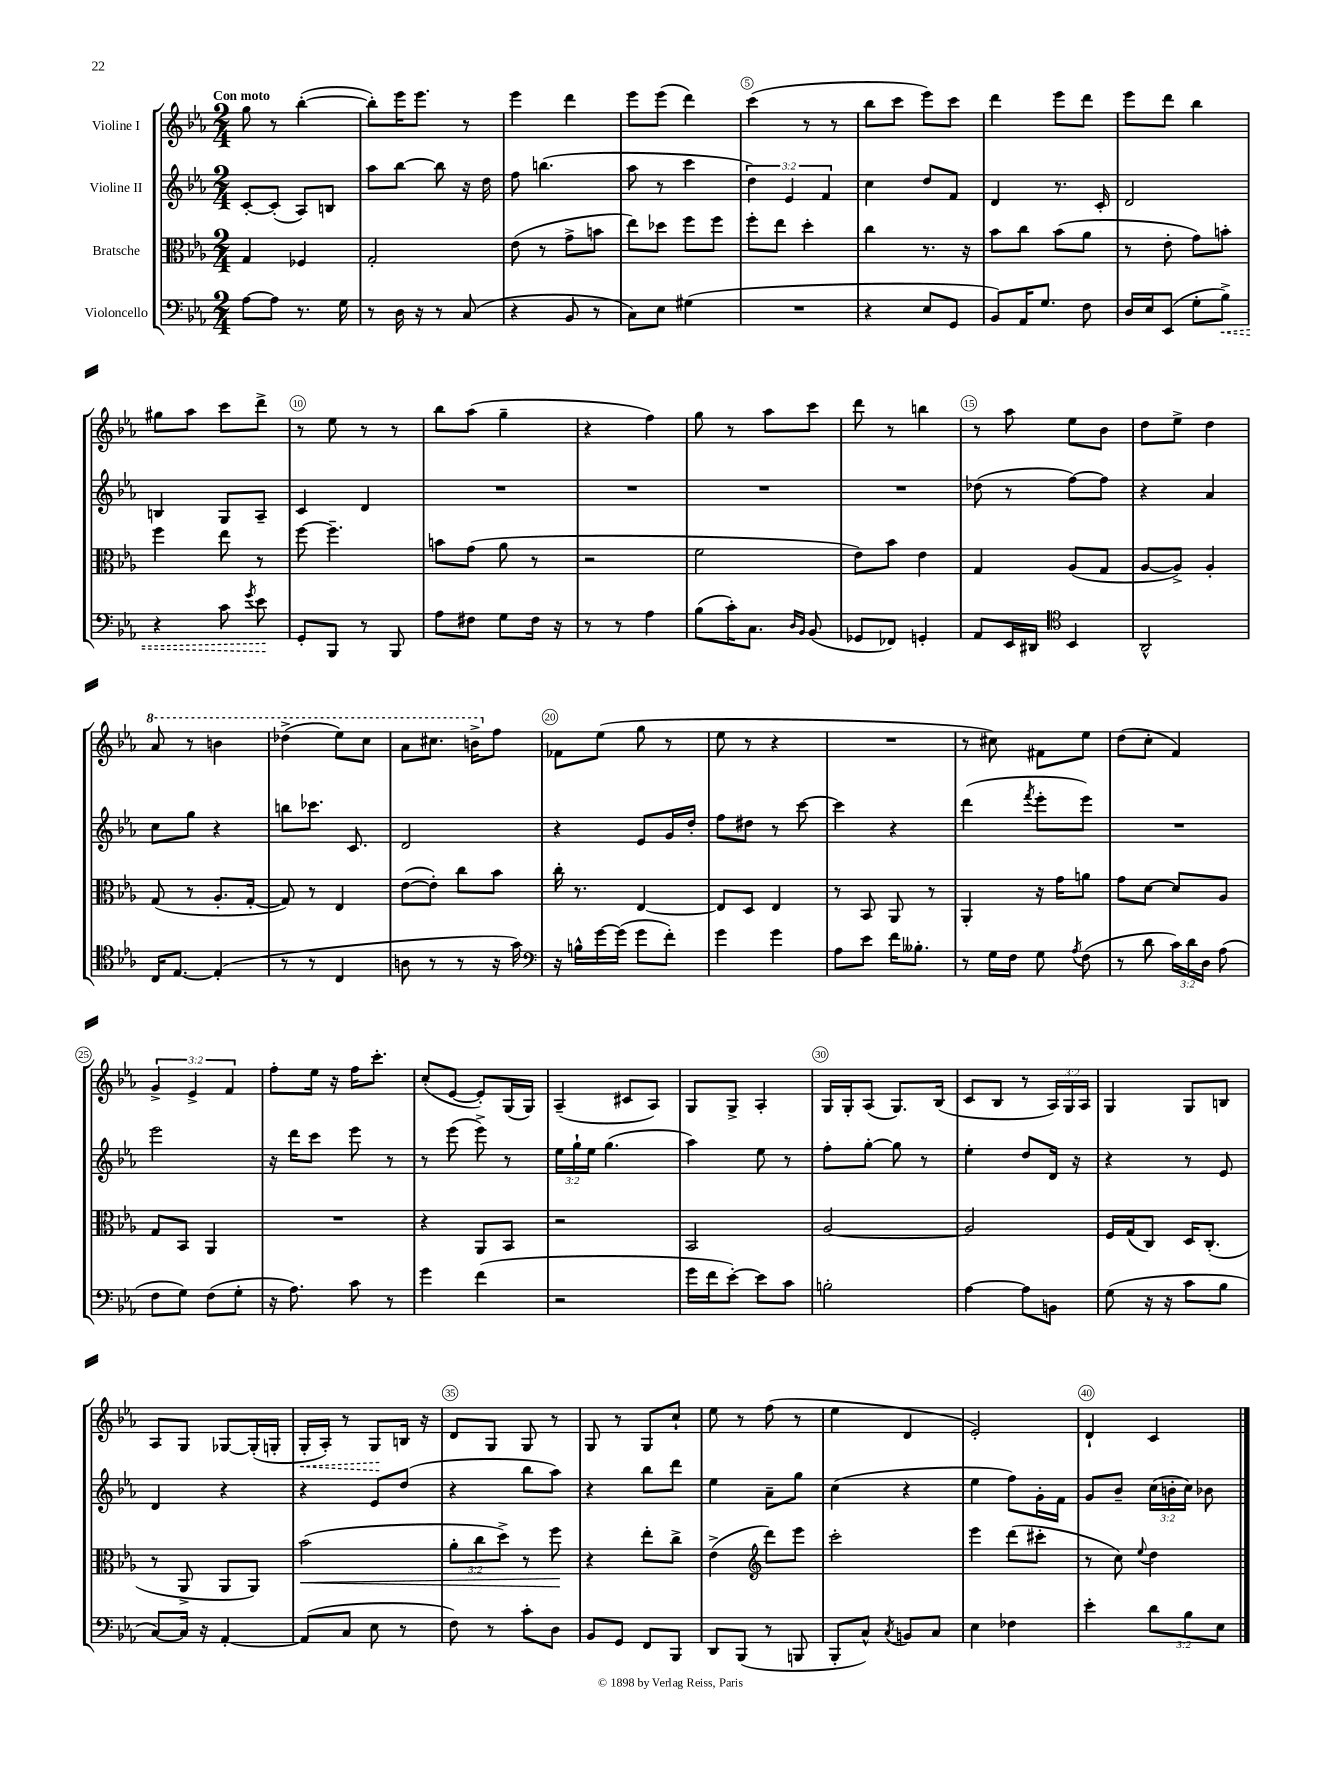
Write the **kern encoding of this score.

**kern	**dynam	**kern	**dynam	**kern	**kern	**dynam
*part4	*part4	*part3	*part3	*part2	*part1	*part1
*staff4	*staff4	*staff3	*staff3	*staff2	*staff1	*staff1
*I"Violoncello	*	*I"Bratsche	*	*I"Violine II	*I"Violine I	*
*clefF4	*	*clefC3	*	*clefG2	*clefG2	*
*k[b-e-a-]	*	*k[b-e-a-]	*	*k[b-e-a-]	*k[b-e-a-]	*
*M2/4	*	*M2/4	*	*M2/4	*M2/4	*
=1	=1	=1	=1	=1	=1	=1
!	!	!	!	!	!LO:TX:a:B:t=Con moto	!
[8A-\L	.	4G/	.	[8c'/L	8gg\	.
8A-\J]	.	.	.	(8c'/J]	8r	.
8.r	.	4F-X/	.	8A-/L)	([4bb-'\	.
.	.	.	.	8Bn/J	.	.
16G\	.	.	.	.	.	.
=2	=2	=2	=2	=2	=2	=2
8r	.	2G'/	.	8aa-\L	8bb-'\L])	.
16D\	.	.	.	[8bb-\J	16eee-\K	.
16r	.	.	.	.	8.eee-\J	.
8r	.	.	.	8bb-\]	.	.
(8C/	.	.	.	16r	8r	.
.	.	.	.	16dd\	.	.
=3	=3	=3	=3	=3	=3	=3
4r	.	(8e-\	.	8ff\	4eee-\	.
.	.	8r	.	(4.bbn\	.	.
8BB-/	.	8g^\L	.	.	4ddd\	.
8r	.	8bn\J	.	.	.	.
=4	=4	=4	=4	=4	=4	=4
8C\L)	.	8ee-\L)	.	8aa-\	8eee-\L	.
8E-\J	.	8dd-X\J	.	8r	(8eee-\J	.
(4G#X\	.	8ff\L	.	4ccc\	4ddd\)	.
.	.	8ff\J	.	.	.	.
=5	=5	=5	=5	=5	=5	=5
2r	.	8ff'\L	.	6dd\)	(4ccc\	.
.	.	8ee-\J	.	.	.	.
.	.	.	.	6e-/	.	.
.	.	4dd'\	.	.	8r	.
.	.	.	.	6f/	.	.
.	.	.	.	.	8r	.
=6	=6	=6	=6	=6	=6	=6
4r	.	4cc\	.	4cc\	8bb-\L	.
.	.	.	.	.	8ccc\J	.
8E-/L	.	8.r	.	8dd/L	8eee-\L)	.
8GG/J	.	.	.	8f/J	8ccc\J	.
.	.	16r	.	.	.	.
=7	=7	=7	=7	=7	=7	=7
8BB-/L)	.	8b-\L	.	4d/	4ddd\	.
16AA-/K	.	8cc\J	.	.	.	.
8.G/J	.	.	.	.	.	.
.	.	(8b-\L	.	8.r	8eee-\L	.
8F\	.	8a-\J	.	.	8ddd\J	.
.	.	.	.	16c'/	.	.
=8	=8	=8	=8	=8	=8	=8
16D/LL	.	8r	.	2d/	8eee-\L	.
16E-/J	.	.	.	.	.	.
(8EE-/J	.	8e-'\	.	.	8ddd\J	.
8G'\L	.	8g\L)	.	.	4bb-\	.
!	!LO:HP:b	!	!	!	!	!
8B-^\J)	<	8bn'\J	.	.	.	.
!!LO:LB:g=z
=9	=9	=9	=9	=9	=9	=9
4r	.	4ff\	.	4Bn/	8gg#X\L	.
.	.	.	.	.	8aa-\J	.
8c\	.	8ee-\	.	8G/L	8ccc\L	.
8qg/	.	.	.	.	.	.
8e-\	.	8r	.	8A-~/J	8ddd^\J	.
.	[	.	.	.	.	.
=10	=10	=10	=10	=10	=10	=10
8GG'/L	.	[8ff\	.	4c/	8r	.
8BBB-/J	.	4.ff~\]	.	.	8ee-\	.
8r	.	.	.	4d/	8r	.
8BBB-/	.	.	.	.	8r	.
=11	=11	=11	=11	=11	=11	=11
8A-\L	.	8bn\L	.	2r	8bb-\L	.
8F#X\J	.	(8g\J	.	.	(8aa-\J	.
8G\L	.	8a-\	.	.	4gg~\	.
16F#\Jk	.	8r	.	.	.	.
16r	.	.	.	.	.	.
=12	=12	=12	=12	=12	=12	=12
8r	.	2r	.	2r	4r	.
8r	.	.	.	.	.	.
4A-\	.	.	.	.	4ff\)	.
=13	=13	=13	=13	=13	=13	=13
(8B-\L	.	2f\	.	2r	8gg\	.
16c'\K)	.	.	.	.	8r	.
8.C\J	.	.	.	.	.	.
.	.	.	.	.	8aa-\L	.
16qqD/LL	.	.	.	.	.	.
16qqBB-/JJ	.	.	.	.	.	.
(8BB-/	.	.	.	.	8ccc\J	.
=14	=14	=14	=14	=14	=14	=14
8GG-X/L	.	8e-\L)	.	2r	8ddd\	.
8FF-X/J)	.	8b-\J	.	.	8r	.
4GGn'/	.	4e-\	.	.	4bbn\	.
=15	=15	=15	=15	=15	=15	=15
8AA-/L	.	4G/	.	(8dd-X\	8r	.
16EE-/L	.	.	.	8r	8aa-\	.
16DD#X/JJ	.	.	.	.	.	.
*clefC4	*	*	*	*	*	*
4BB-/	.	(8A-/L	.	[8ff\L)	8ee-\L	.
.	.	8G/J	.	8ff\J]	8b-\J	.
=16	=16	=16	=16	=16	=16	=16
2AA-^^/	.	[8A-/L	.	4r	8dd\L	.
.	.	8A-^/J])	.	.	8ee-^\J	.
.	.	4A-'/	.	4a-/	4dd\	.
!!LO:LB:g=z
=17	=17	=17	=17	=17	=17	=17
*	*	*	*	*	*8va	*
16C/KL	.	(8G/	.	8cc\L	8aa-/	.
[8.E-/J	.	.	.	.	.	.
.	.	8r	.	8gg\J	8r	.
(4E-'/]	.	8.A-'/L	.	4r	4bbn\	.
.	.	[16G'/Jk	.	.	.	.
=18	=18	=18	=18	=18	=18	=18
8r	.	8G/])	.	8bbn\L	(4ddd-X^\	.
8r	.	8r	.	8.ccc-X\J	.	.
4C/	.	4E-/	.	.	8eee-\L)	.
.	.	.	.	8.c/	.	.
.	.	.	.	.	8ccc\J	.
=19	=19	=19	=19	=19	=19	=19
8An\	.	([8e-\L	.	2d/	8aa-\L	.
8r	.	8e-'\J])	.	.	8.ccc#X\J	.
8r	.	8cc\L	.	.	.	.
.	.	.	.	.	16bbn^\KL	.
*	*	*	*	*	*X8va	*
16r	.	8b-\J	.	.	8ff\J	.
16g\)	.	.	.	.	.	.
=20	=20	=20	=20	=20	=20	=20
*clefF4	*	*	*	*	*	*
16r	.	16cc'\	.	4r	8f-X\L	.
16Bn^^\LL	.	8.r	.	.	.	.
[16g\	.	.	.	.	(8ee-\J	.
(16g\JJ]	.	.	.	.	.	.
8g\L	.	[4E-/	.	8e-/L	8gg\	.
8f'\J)	.	.	.	16g/L	8r	.
.	.	.	.	16dd'/JJ	.	.
=21	=21	=21	=21	=21	=21	=21
4g\	.	8E-/L]	.	8ff\L	8ee-\	.
.	.	8D/J	.	8dd#X\J	8r	.
4g\	.	4E-/	.	8r	4r	.
.	.	.	.	[8ccc\	.	.
=22	=22	=22	=22	=22	=22	=22
8A-\L	.	8r	.	4ccc\]	2r	.
8e-\J	.	8BB-/	.	.	.	.
16f\KL	.	8AA-/	.	4r	.	.
8.B--X'\J	.	.	.	.	.	.
.	.	8r	.	.	.	.
=23	=23	=23	=23	=23	=23	=23
8r	.	4AA-'/	.	(4ddd\	8r	.
16G\LL	.	.	.	.	8cc#X\)	.
16F\JJ	.	.	.	.	.	.
.	.	.	.	8qfff/	.	.
8G\	.	16r	.	8eee-'\L	8f#X\L	.
.	.	16g\KL	.	.	.	.
8qA-/	.	.	.	.	.	.
(8F\	.	8an\J	.	8eee-\J)	8ee-\J	.
=24	=24	=24	=24	=24	=24	=24
8r	.	8g\L	.	2r	(8dd\L	.
8d\	.	[8d\J	.	.	8cc'\J	.
24c\LL)	.	8d/L]	.	.	4f/)	.
24d\	.	.	.	.	.	.
24D\JJ	.	.	.	.	.	.
(8A-\	.	8A-/J	.	.	.	.
!!LO:LB:g=z
=25	=25	=25	=25	=25	=25	=25
8F\L	.	8G/L	.	2eee-\	6g^/	.
8G\J)	.	8BB-/J	.	.	.	.
.	.	.	.	.	6e-^/	.
(8F\L	.	4AA-/	.	.	.	.
.	.	.	.	.	6f/	.
8G'\J	.	.	.	.	.	.
=26	=26	=26	=26	=26	=26	=26
16r	.	2r	.	16r	8ff'\L	.
8.A-\)	.	.	.	16ddd\KL	.	.
.	.	.	.	8ccc\J	16ee-\Jk	.
.	.	.	.	.	16r	.
8c\	.	.	.	8eee-\	16ff\KL	.
.	.	.	.	.	8.ccc'\J	.
8r	.	.	.	8r	.	.
=27	=27	=27	=27	=27	=27	=27
4g\	.	4r	.	8r	(8cc'/L	.
.	.	.	.	(8eee-\	[8e-/J	.
(4f\	.	8AA-/L	.	8eee-^\)	8e-'/L])	.
.	.	8BB-/J	.	8r	(16G/L	.
.	.	.	.	.	16G/JJ)	.
=28	=28	=28	=28	=28	=28	=28
2r	.	2r	.	24ee-\LL	(4A-~/	.
.	.	.	.	24gg`\	.	.
.	.	.	.	24ee-\JJ	.	.
.	.	.	.	(4.gg\	.	.
.	.	.	.	.	8c#X/L	.
.	.	.	.	.	8A-/J)	.
=29	=29	=29	=29	=29	=29	=29
16g\LL	.	2BB-/	.	4aa-\)	8G/L	.
16f\J	.	.	.	.	.	.
[8e-'\J)	.	.	.	.	8G^/J	.
8e-\L]	.	.	.	8ee-\	4A-'/	.
8c\J	.	.	.	8r	.	.
=30	=30	=30	=30	=30	=30	=30
2Bn'\	.	[2A-/	.	8ff'\L	16G/LL	.
.	.	.	.	.	16G'/J	.
.	.	.	.	[8gg'\J	(8A-/J	.
.	.	.	.	8gg\]	8.G/L)	.
.	.	.	.	8r	.	.
.	.	.	.	.	(16B-/Jk	.
=31	=31	=31	=31	=31	=31	=31
[4A-\	.	2A-/]	.	4ee-'\	8c/L	.
.	.	.	.	.	8B-/J	.
8A-\L]	.	.	.	8dd/L	8r	.
8BBn\J	.	.	.	16d/Jk	24A-/LL)	.
.	.	.	.	.	24G/	.
.	.	.	.	16r	.	.
.	.	.	.	.	24A-/JJ	.
=32	=32	=32	=32	=32	=32	=32
(8G\	.	16F/LL	.	4r	4G/	.
.	.	(16G/J	.	.	.	.
16r	.	8C/J)	.	.	.	.
16r	.	.	.	.	.	.
8c\L	.	16D/KL	.	8r	8G/L	.
.	.	(8.C'/J	.	.	.	.
8B-\J	.	.	.	8e-/	8Bn/J	.
!!LO:LB:g=z
=33	=33	=33	=33	=33	=33	=33
[8C/L)	.	8r	.	4d/	8A-/L	.
16C/Jk]	.	8AA-^/	.	.	8G/J	.
16r	.	.	.	.	.	.
[4AA-'/	.	8AA-/L	.	4r	[8G-X/L	.
.	.	8AA-/J)	.	.	(16G-'/L]	.
.	.	.	.	.	16Gn'/JJ	.
=34	=34	=34	=34	=34	=34	=34
!	!	!	!LO:HP:b	!	!	!LO:HP:b
(8AA-/L]	.	(2b-\	<	4r	16G'/LL	<
.	.	.	.	.	16A-'/JJ)	.
8C/J	.	.	.	.	8r	.
8E-\	.	.	.	8e-/L	8G/L	.
8r	.	.	.	(8dd/J	16Bn/Jk	[
.	.	.	.	.	16r	.
=35	=35	=35	=35	=35	=35	=35
8F\)	.	12a-'\L	.	4r	8d/L	.
.	.	12cc\	.	.	.	.
8r	.	.	.	.	8G/J	.
.	.	12dd^\J)	.	.	.	.
8c'\L	.	8r	.	8bb-\L	8G/	.
8D\J	.	8ff\	.	8aa-\J)	8r	.
.	.	.	[	.	.	.
=36	=36	=36	=36	=36	=36	=36
8BB-/L	.	4r	.	4r	8G/	.
8GG/J	.	.	.	.	8r	.
8FF/L	.	8ee-'\L	.	8bb-\L	8G/L	.
8BBB-/J	.	8cc^\J	.	8ddd\J	8cc`/J	.
=37	=37	=37	=37	=37	=37	=37
8DD/L	.	(4e-^\	.	4ee-\	8ee-\	.
(8BBB-/J	.	.	.	.	8r	.
*	*	*clefG2	*	*	*	*
8r	.	8ddd\L)	.	8a-~\L	(8ff\	.
8BBBn/	.	8eee-\J	.	8gg\J	8r	.
=38	=38	=38	=38	=38	=38	=38
8BBB-'/L	.	2ccc'\	.	(4cc\	4ee-\	.
8C^^/J)	.	.	.	.	.	.
8qC/	.	.	.	.	.	.
8BBn/L	.	.	.	4r	4d/	.
8C/J	.	.	.	.	.	.
=39	=39	=39	=39	=39	=39	=39
4E-\	.	4eee-\	.	4ee-\	2e-'/)	.
4F-X\	.	(8ddd\L	.	8ff\L)	.	.
.	.	8ccc#X'\J	.	16g'\L	.	.
.	.	.	.	16f\JJ	.	.
=40	=40	=40	=40	=40	=40	=40
4e-'\	.	8r	.	8g/L	4d`/	.
.	.	8cc\)	.	8b-~/J	.	.
.	.	8qqee-/	.	.	.	.
12d\L	.	4dd\	.	(24cc\LL	4c/	.
.	.	.	.	24bn'\	.	.
12B-\	.	.	.	24cc\JJ)	.	.
.	.	.	.	8b-X\	.	.
12E-\J	.	.	.	.	.	.
==	==	==	==	==	==	==
*-	*-	*-	*-	*-	*-	*-
